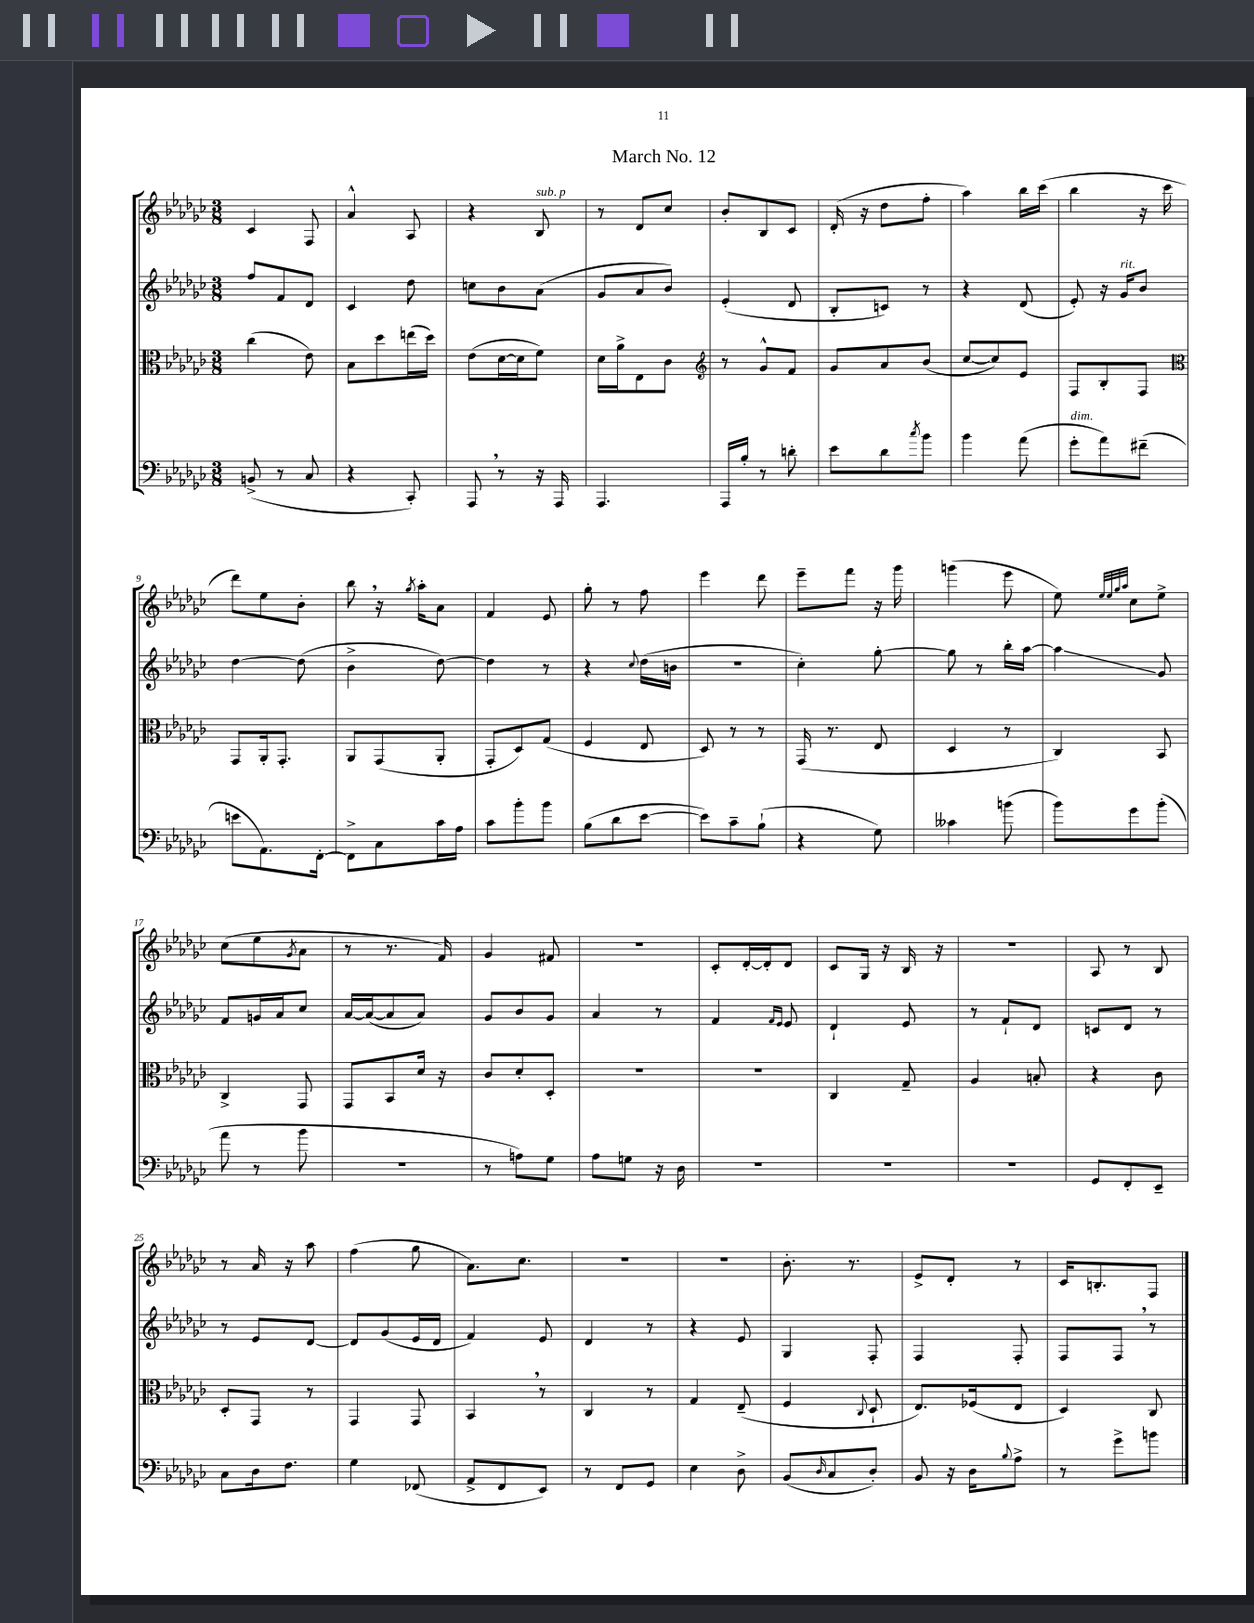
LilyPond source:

\header { title = "March No. 12" }
<<
\new StaffGroup <<
\new Staff = "s0" {
    \clef treble \key ges \major \numericTimeSignature \time 3/8
    ces'4 f8 |
    aes'4-^ aes8 |
    r4 bes8^\markup { \italic "sub. p" } |
    r8 des'8 ces''8 |
    bes'8-. bes8 ces'8 |
    des'16-.( r16 des''8 f''8-. |
    aes''4) bes''16 ces'''16( |
    bes''4 r16 ces'''16 |
    des'''8) ees''8 bes'8-. |
    bes''8 \breathe r16 \acciaccatura { ges''8 } aes''16-. aes'8 |
    f'4 ees'8 |
    ges''8-. r8 f''8 |
    ees'''4 des'''8 |
    ees'''8-- f'''8 r16 ges'''16 |
    g'''4( ees'''8 |
    ees''8) \grace { ees''32 ees''32 ges''32 aes''32 } ces''8 ees''8-> |
    ces''8( ees''8 \acciaccatura { ges'8 } aes'8 |
    r8 r8. f'16) |
    ges'4 fis'8 |
    R4. |
    ces'8-. des'16~-. des'16-. des'8 |
    ces'8 ges16 r16 bes16 r16 |
    R4. |
    aes8 r8 bes8 |
    r8 aes'16 r16 aes''8 |
    f''4( ges''8 |
    aes'8.) ces''8. |
    r4. |
    R4. |
    bes'8.-. r8. |
    ees'8-> des'8-. r8 |
    ces'16 b8.-. f8 \bar "|." |
}
\new Staff = "s1" {
    \clef treble \key ges \major \numericTimeSignature \time 3/8
    f''8 f'8 des'8 |
    ces'4 des''8 |
    c''8 bes'8 aes'8( |
    ges'8 aes'8 bes'8) |
    ees'4-.( des'8 |
    bes8-. c'8) r8 |
    r4 des'8( |
    ees'8-.) r16 ges'16^\markup { \italic "rit." } bes'8 |
    des''4~ des''8( |
    bes'4-> des''8~) |
    des''4 r8 |
    r4 \appoggiatura { ces''8 } des''16( b'16 |
    R4. |
    ces''4-.) ges''8~-. |
    ges''8 r8 bes''16-. aes''16~ |
    aes''4\glissando ges'8 |
    f'8 g'16 aes'16 ces''8 |
    aes'16~ aes'16~( aes'8 aes'8) |
    ges'8 bes'8 ges'8 |
    aes'4 r8 |
    f'4 \grace { f'16 ees'16 } ees'8 |
    des'4-! ees'8 |
    r8 f'8-! des'8 |
    c'8 des'8 r8 |
    r8 ees'8 des'8~ |
    des'8 ges'8( ees'16 des'16 |
    f'4) ees'8 |
    des'4 r8 |
    r4 ees'8 |
    ges4 f8-. |
    f4 f8-. |
    f8 f8 \breathe r8 \bar "|." |
}
\new Staff = "s2" {
    \clef alto \key ges \major \numericTimeSignature \time 3/8
    ces''4( ees'8) |
    bes8 des''8 e''16( des''16) |
    ees'8( des'16~ des'16 f'8) |
    des'16 aes'16-> ees8 ces'8 |
    \clef treble r8 ges'8-^ f'8 |
    ges'8 aes'8 bes'8( |
    ces''8~ ces''8) ees'8 |
    f8 bes8-. f8 |
    \clef alto ges,8 aes,16-. ges,8.-. |
    aes,8 ges,8( aes,8-. |
    ges,8-. des8) ges8( |
    f4 ees8 |
    des8) r8 r8 |
    ges,16( r8. ees8 |
    des4 r8 |
    ces4) bes,8 |
    ces4-> ges,8 |
    ges,8 bes,8 des'16 r16 |
    ces'8 des'8-. des8-. |
    R4. |
    R4. |
    ces4 ges8-- |
    aes4 b8-. |
    r4 ces'8 |
    des8-. ges,8 r8 |
    ges,4 ges,8 |
    bes,4 \breathe r8 |
    ces4 r8 |
    ges4 ees8--( |
    f4 \appoggiatura { ces8 } des8-! |
    ees8.) fes16( ees8 |
    des4) ces8 \bar "|." |
}
\new Staff = "s3" {
    \clef bass \key ges \major \numericTimeSignature \time 3/8
    b,8->( r8 ces8 |
    r4 ces,8-.) |
    aes,,8 \breathe r8 r16 aes,,16 |
    aes,,4. |
    aes,,16 bes16-. r8 d'8-. |
    ees'8 des'8 \acciaccatura { ces''8 } bes'8 |
    bes'4 aes'8( |
    ges'8-.^\markup { \italic "dim." } aes'8) fis'8--( |
    e'8 aes,8.) f,16~-. |
    f,8-> ces8 ces'16 aes16 |
    ces'8 bes'8-. bes'8 |
    bes8( des'8 ees'8~ |
    ees'8) ces'8-- bes8-!( |
    r4 ges8) |
    ceses'4 b'8( |
    bes'8) ges'8 bes'8-.( |
    aes'8 r8 bes'8 |
    R4. |
    r8 a8) ges8 |
    aes8 g8 r16 des16 |
    R4. |
    R4. |
    R4. |
    ges,8 f,8-. ees,8-- |
    ces8 des16 f8. |
    ges4 fes,8( |
    aes,8-> f,8 ees,8) |
    r8 f,8 ges,8 |
    ees4 des8-> |
    bes,8( \grace { des16 } ces8 des8-.) |
    bes,8 r16 des16 \appoggiatura { bes8 } aes8-> |
    r8 ges'8-> b'8 \bar "|." |
}
>>
>>
